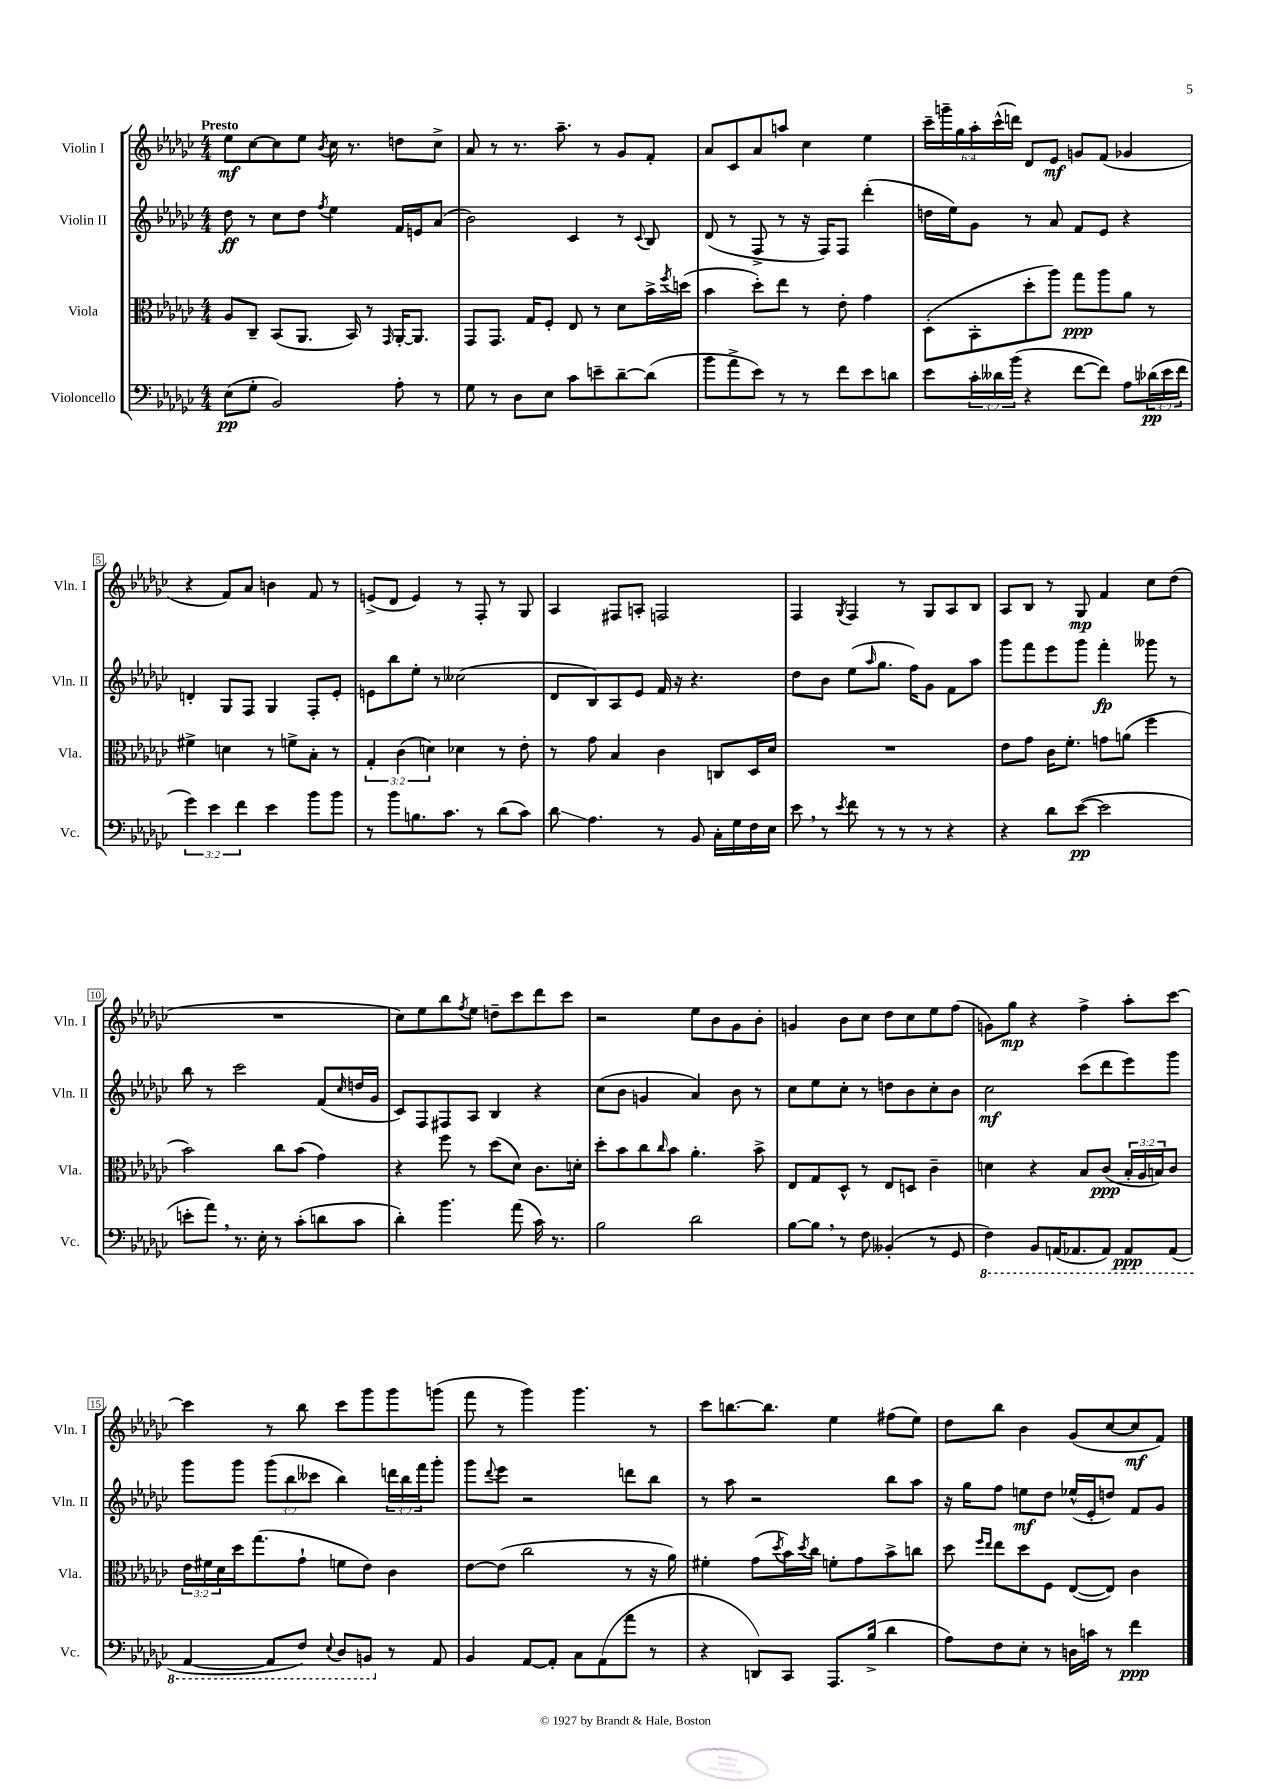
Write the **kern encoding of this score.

**kern	**kern	**kern	**kern
*staff4	*staff3	*staff2	*staff1
*clefF4	*clefC3	*clefG2	*clefG2
*k[b-e-a-d-g-c-]	*k[b-e-a-d-g-c-]	*k[b-e-a-d-g-c-]	*k[b-e-a-d-g-c-]
*M4/4	*M4/4	*M4/4	*M4/4
(8E-	8A-	8dd-	8ee-
8G-'	8C-~	8r	[8cc-
2BB-)	(8BB-	8cc-	8cc-]
.	8.AA-	8dd-	8ee-
.	.	8qff	8qb-
.	.	4ee-	16cc-
.	16BB-)	.	8.r
.	8r	.	.
.	16qqGG-	.	.
8A-'	[16AA-'	16f	8dd
.	8.AA-]	16e	.
8r	.	(8a-	8cc-^
=	=	=	=
8G-	8GG-	2b-)	8a-
8r	8.GG-	.	8r
8D-	.	.	8.r
.	16G-	.	.
8E-	8F'	.	.
.	.	.	8.aa-~
8c-	8E-	4c-	.
8e~	8r	.	8r
[8d-~	8d-	8r	8g-
.	.	8qqc-	.
(8d-]	16b-^	8B-	8f'
.	8qff	.	.
.	(16dd	.	.
=	=	=	=
8b-	4b-	(8d-	8a-
8a-^	.	8r	8c-
8e-)	8dd-')	8F^	8a-
8r	8ee-	8r	8aa
8r	8r	16r	4cc-
.	.	16F)	.
8f	8e-'	8F	.
8e-	4g-	(4ddd-'	4ee-
8d	.	.	.
=	=	=	=
8e-	(8D-'	16dd	24ccc-~
.	.	.	24ggg~
.	.	16ee-)	.
.	.	.	24gg-
24c-'	8BB-'	8g-	24aa-'
24d--	.	.	(24ccc-^^
(24b-	.	.	24ddd)
4r	8dd-'	8r	8d-
.	8aa-)	8a-	8e-
[8f	8gg-	8f	8g
8f])	8aa-	8e-	(8f
8A-	8a-	4r	4g-
(24d-	8r	.	.
24e-	.	.	.
24f	.	.	.
=	=	=	=
6g-)	4f#^	4d'	4r
6e-	.	.	.
.	4d	8G-	8f)
6f	.	.	.
.	.	8F	8a-
4e-	8r	4G-	4b
.	8f^	.	.
8b-	8B-'	8F'	8f
8b-	8r	8e-'	8r
=	=	=	=
8r	6G-'	8e	(8e^
8b-	.	8bb-	8d-
.	(6c-	.	.
8.B	.	8ee-'	4e)
.	6d)	.	.
.	.	8r	.
8.c-	.	.	.
.	4d-	(2cc--	8r
8r	.	.	8F'
(8d-	8r	.	8r
8c-)	8e-'	.	8G-
=	=	=	=
8d-	8r	8d-	4A-
4.A-	8g-	8B-)	.
.	4B-	8A-	8F#
.	.	8e-	8A'
8r	4c-	16f	2F
.	.	16r	.
8BB-	.	4.r	.
16C-'	8C	.	.
16G-	.	.	.
16F	16D-	.	.
16E-	16d-	.	.
=	=	=	=
8e-	1r	8dd-	4F
8r	.	8b-	.
8qe-	.	.	8qG-
8f	.	(8ee-	4F
.	.	16qqaa-	.
8r	.	8.gg-	.
8r	.	.	8r
.	.	16ff)	.
8r	.	8g-	8G-
4r	.	8f	8A-
.	.	8aa-	8B-
=	=	=	=
4r	8e-	8ggg-	8A-
.	8g-	8fff	8B-
8d-	16c-	8eee-	8r
.	8.f'	.	.
([8e-	.	8ggg-	8G-
2e-]	8g	4fff'	4f
.	(8a	.	.
.	4ff	8ggg--	8cc-
.	.	8r	(8dd-
=	=	=	=
8e'	2b-)	8bb-	1r
8a-)	.	8r	.
8.r	.	2ccc-	.
16E-'	.	.	.
8r	8cc-	.	.
(8c-'	(8b-	.	.
8d	4g-)	(8f	.
.	.	16qqcc-	.
8c-	.	16dd	.
.	.	16g-	.
=	=	=	=
4d-')	4r	8c-)	8cc-)
.	.	8F	8ee-
4.b-	8ff	8F#	8bb-
.	.	.	8qff
.	8r	8A-	8ee-
.	(8dd-	4B-	8dd~
(8a-	8d-)	.	8ccc-
16c-)	8.c-	4r	8ddd-
8.r	.	.	.
.	.	.	8ccc-
.	16d'	.	.
=	=	=	=
2B-	8dd-'	(8cc-	2r
.	8b-	8b-	.
.	8cc-	4g	.
.	16qqcc-	.	.
.	8b-	.	.
2d-	4.a-'	4a-)	8ee-
.	.	.	8b-
.	.	8b-	8g-
.	8b-^	8r	8b-'
=	=	=	=
[8B-	8E-	8cc-	4g
8B-]	8G-	8ee-	.
8r	8D-^^	8cc-'	8b-
8F	8r	8r	8cc-
(4BB--'	8E-	8dd	8dd-
.	8D	8b-	8cc-
8r	4c-~	8cc-'	8ee-
8GG-	.	8b-	(8ff
=	=	=	=
4FF)	4d	2cc-	8g)
.	.	.	8gg-
8BBB-	4r	.	4r
(16AAA	.	.	.
8.AAA-	.	.	.
.	8B-	(8ccc-	4ff^
8AAA-)	(8c-	8ddd-	.
8AAA-	24B-'	8eee-)	8aa-'
.	24A-	.	.
.	24B)	.	.
(8AAA-	8c-	8ggg-	[8ccc-
=	=	=	=
[4AAA-	24e-	8ggg-	4ccc-]
.	24f#	.	.
.	24d-	.	.
.	16dd-	8ggg-	.
.	(8.gg-	.	.
8AAA-]	.	(12ggg-	8r
.	.	12bb-	.
8FF)	8g-`	.	8bb-
.	.	12ccc--	.
8qqEE-	.	.	.
8DD-	8f	4bb-)	8ccc-
8BBB	8e-)	.	8ggg-
8r	4c-	24ddd	8ggg-
.	.	24bb-	.
.	.	24fff	.
8AA-	.	8ggg-'	(8ggg
=	=	=	=
4BB-	[8e-	8ggg-	8fff
.	.	8qqddd-	.
.	(8e-]	8eee-	8r
[8AA-	2cc-	2r	4ggg-)
8AA-']	.	.	.
8C-	.	.	4.ggg-
(8AA-	.	.	.
8a-'	8r	8ddd	.
8r	16r	8bb-	8r
.	16a-)	.	.
=	=	=	=
4r	4f#'	8r	8ccc-
.	.	8aa-	[8.bb
8DD)	(8g-	2r	.
.	.	.	8.bb]
.	8qdd-	.	.
8CC-	16b-)	.	.
.	8qdd-	.	.
.	16cc-	.	.
8.AAA-	8f'	.	4ee-
.	8g-	.	.
(16B-^	.	.	.
4d-	8b-^	8bb-	(8ff#
.	8cc	8aa-	8ee-)
=	=	=	=
8A-)	8dd-	16r	8dd-
.	.	16gg-	.
.	16qqff	.	.
.	16qqee-	.	.
8F	8ee-	8ff	8bb-
8E-'	8dd-	8ee	4b-
8r	8F	8dd-	.
16D	([8E-	(16ee-^^	(8g-
16c	.	16e-'	.
8r	8E-])	8dd)	[8cc-
4f	4c-	8f	8cc-]
.	.	8g-	8f)
==	==	==	==
*-	*-	*-	*-
